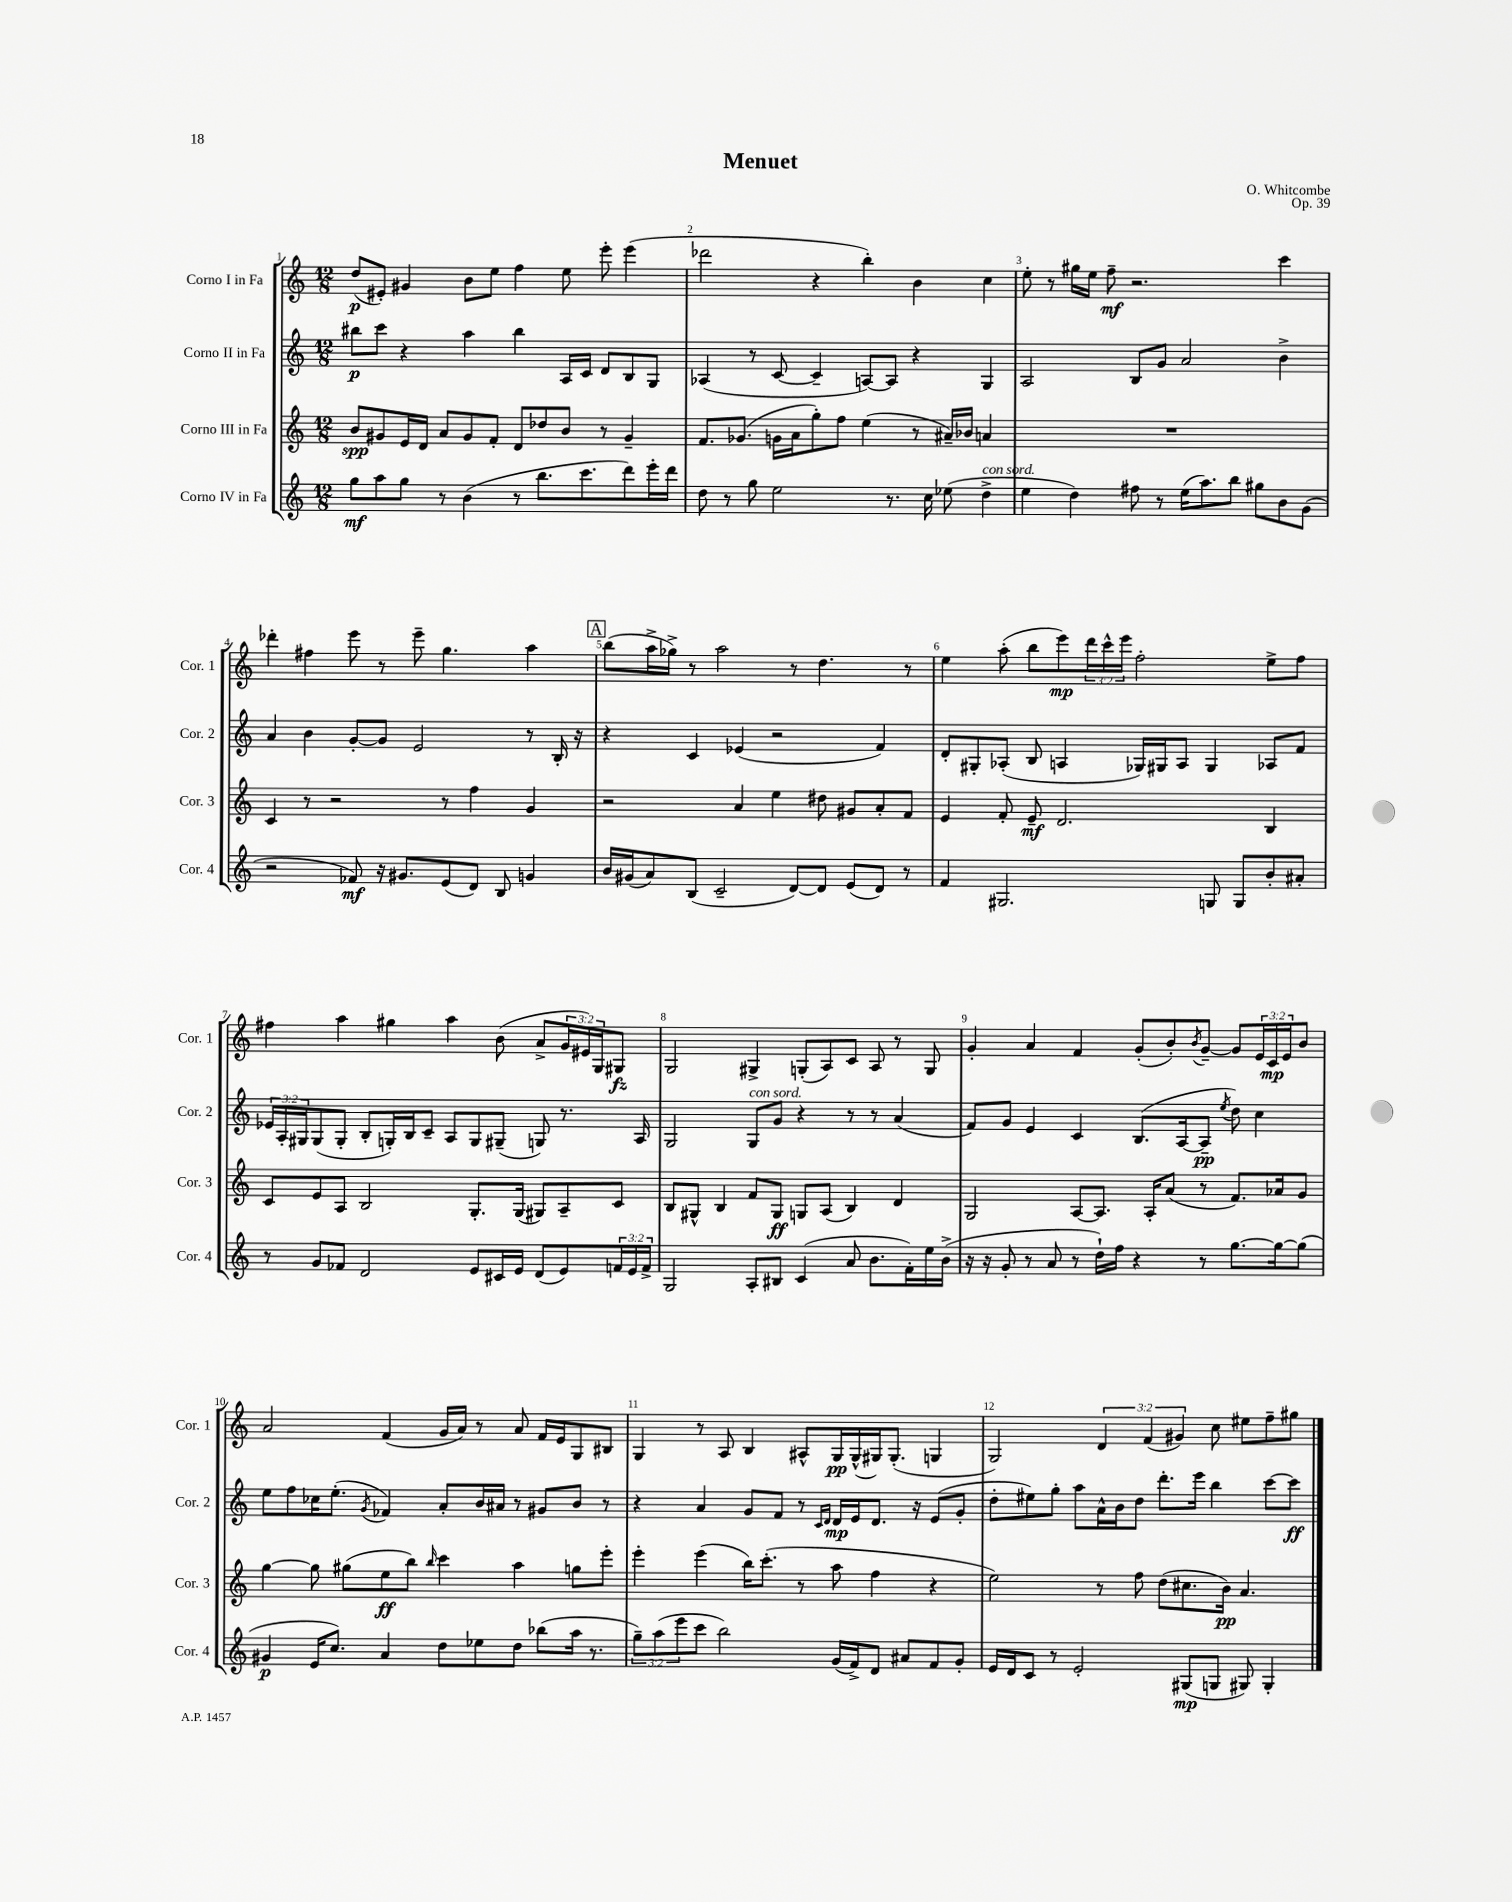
\header { title = "Menuet" composer = "O. Whitcombe" opus = "Op. 39" }
<<
\new StaffGroup <<
\new Staff = "s0" \with { instrumentName = "Corno I in Fa" shortInstrumentName = "Cor. 1" } {
    \clef treble \key c \major \numericTimeSignature \time 12/8 \override Staff.TupletNumber.text = #tuplet-number::calc-fraction-text
    d''8\p( eis'8-.) gis'4 b'8 e''8 f''4 e''8 e'''8-. e'''4( |
    des'''2 r4 b''4-.) b'4 c''4 |
    e''8-. r8 gis''16 e''16 f''8--\mf r2. c'''4 |
    des'''4-. fis''4 e'''8 r8 e'''8-- g''4. a''4 |
    \mark \markup { \box "A" } b''8( a''16-> ges''16->) r8 a''2 r8 d''4. r8 |
    e''4 a''8-.( b''8 e'''8\mp) \tuplet 3/2 { d'''16 c'''16-^ e'''16 } f''2-. e''8-> f''8 |
    fis''4 a''4 gis''4 a''4 b'8( a'8-> \tuplet 3/2 { g'16 eis'16) g16 } gis8\fz |
    g2 gis4-> g8-.( a8) c'8 a8 r8 g8 |
    g'4-. a'4 f'4 g'8-.( b'8-.) \acciaccatura { b'8 } g'8~-- g'8 \tuplet 3/2 { e'16 c'16\mp e'16 } b'8 |
    a'2 f'4( g'16 a'16) r8 a'8 f'16 e'16 g8 bis8 |
    g4 r8 a8 b4 ais8-^ g16\pp g16-^( gis16) gis8.-.( g4 |
    g2) \tuplet 3/2 { d'4 f'4( gis'4) } c''8 eis''8 f''8-- gis''8 \bar "|." |
}
\new Staff = "s1" \with { instrumentName = "Corno II in Fa" shortInstrumentName = "Cor. 2" } {
    \clef treble \key c \major \numericTimeSignature \time 12/8 \override Staff.TupletNumber.text = #tuplet-number::calc-fraction-text
    bis''8\p c'''8 r4 a''4 bis''4 a16 c'16 d'8 b8 g8 |
    aes4( r8 c'8~ c'4-- a8~) a8 r4 g4 |
    a2 b8 g'8 a'2 b'4-> |
    a'4 b'4 g'8~-. g'8 e'2 r8 b16-. r16 |
    \mark \markup { \box "A" } r4 c'4 ees'4( r2 f'4) |
    d'8-. gis8-. aes8-.( b8 a4 ges16) gis16 a8 gis4 aes8 f'8 |
    \tuplet 3/2 { ees'16 a16-. gis16 } gis8( gis8-. b8-. g16-.) b16 c'8-- a8 g8 gis8--( g8) r8. a16 |
    g2 g8^\markup { \italic "con sord." } g'8 r4 r8 r8 a'4( |
    f'8) g'8 e'4 c'4 b8.( a16~ a8--\pp \acciaccatura { e''8 } d''8) c''4 |
    e''8 f''8 ces''16 e''8.-.( \acciaccatura { g'8 } fes'4) a'8-. b'16 ais'16 r8 gis'8 b'8 r8 |
    r4 a'4 g'8 f'8 r8 \grace { c'16 d'16 } d'16\mp e'16 d'8. r16 e'8( g'8-. |
    d''8-. eis''8) g''8-. a''8 a'16-^ b'16 d''8 d'''8.-. e'''16 b''4 c'''8~ c'''8\ff \bar "|." |
}
\new Staff = "s2" \with { instrumentName = "Corno III in Fa" shortInstrumentName = "Cor. 3" } {
    \clef treble \key c \major \numericTimeSignature \time 12/8
    b'8\spp gis'8 e'16 d'16 a'8 gis'8 f'8-. d'8 des''8 b'8 r8 gis'4-- |
    f'8. ges'8.( g'16 a'16 g''8-.) f''8 e''4( r8 ais'16--) bes'16 a'4 |
    R1. |
    c'4 r8 r2 r8 f''4 g'4 |
    \mark \markup { \box "A" } r2 a'4 e''4 dis''8 gis'8 a'8-. f'8 |
    e'4 f'8-. e'8--\mf d'2. b4 |
    c'8 e'8 a8 b2 g8.-. g16( gis8) a8-- c'8 |
    b8 gis8-^ b4 f'8 gis8\ff g8 a8( b4) d'4 |
    g2 a8~ a8. a16-. a'8( r8 f'8.) aes'16 g'8 |
    g''4~ g''8 gis''8( e''8\ff b''8) \grace { b''16 } c'''4 a''4 g''8 e'''8-. |
    e'''4-. e'''4( b''16) c'''8.-.( r8 a''8 f''4 r4 |
    e''2) r8 f''8 d''8( cis''8. b'16\pp) a'4. \bar "|." |
}
\new Staff = "s3" \with { instrumentName = "Corno IV in Fa" shortInstrumentName = "Cor. 4" } {
    \clef treble \key c \major \numericTimeSignature \time 12/8 \override Staff.TupletNumber.text = #tuplet-number::calc-fraction-text
    g''8\mf a''8 g''8 r8 b'4( r8 b''8. c'''8. d'''8) e'''16-. d'''16 |
    d''8 r8 g''8 e''2 r8. c''16 ees''8( d''4->^\markup { \italic "con sord." } |
    e''4 d''4) fis''8 r8 e''16( a''8.) b''8 gis''8 b'8 g'8( |
    r2 fes'8\mf) r16 gis'8. e'8( d'8) b8 g'4 |
    \mark \markup { \box "A" } b'16 gis'16( a'8) b8( c'2-- d'8~) d'8 e'8( d'8) r8 |
    f'4 gis2. g8 g8 b'8-. ais'8-. |
    r8 g'8 fes'8 d'2 e'8 cis'16 e'16 d'8( e'8) \tuplet 3/2 { f'16 e'16 f'16-> } |
    g2 a8-. bis8 c'4( a'8 b'8. f'16-.) e''16 b'16->( |
    r16 r16 g'8-. r8 a'8 r8 d''16-!) f''16 r4 r8 g''8.~ g''16~ g''8( |
    gis'4\p e'16 c''8.) a'4 d''8 ees''8 d''8 bes''8( a''16 r8. |
    \tuplet 3/2 { g''8--) a''8( e'''8 } c'''8 b''2) g'16( f'16->) d'8 ais'8 f'8 g'8-. |
    e'16 d'16 c'8 r8 e'2-. gis8\mp( g8 gis8) gis4-. \bar "|." |
}
>>
>>
\layout { \context { \Score \override BarNumber.break-visibility = ##(#f #t #t) barNumberVisibility = #all-bar-numbers-visible } }
